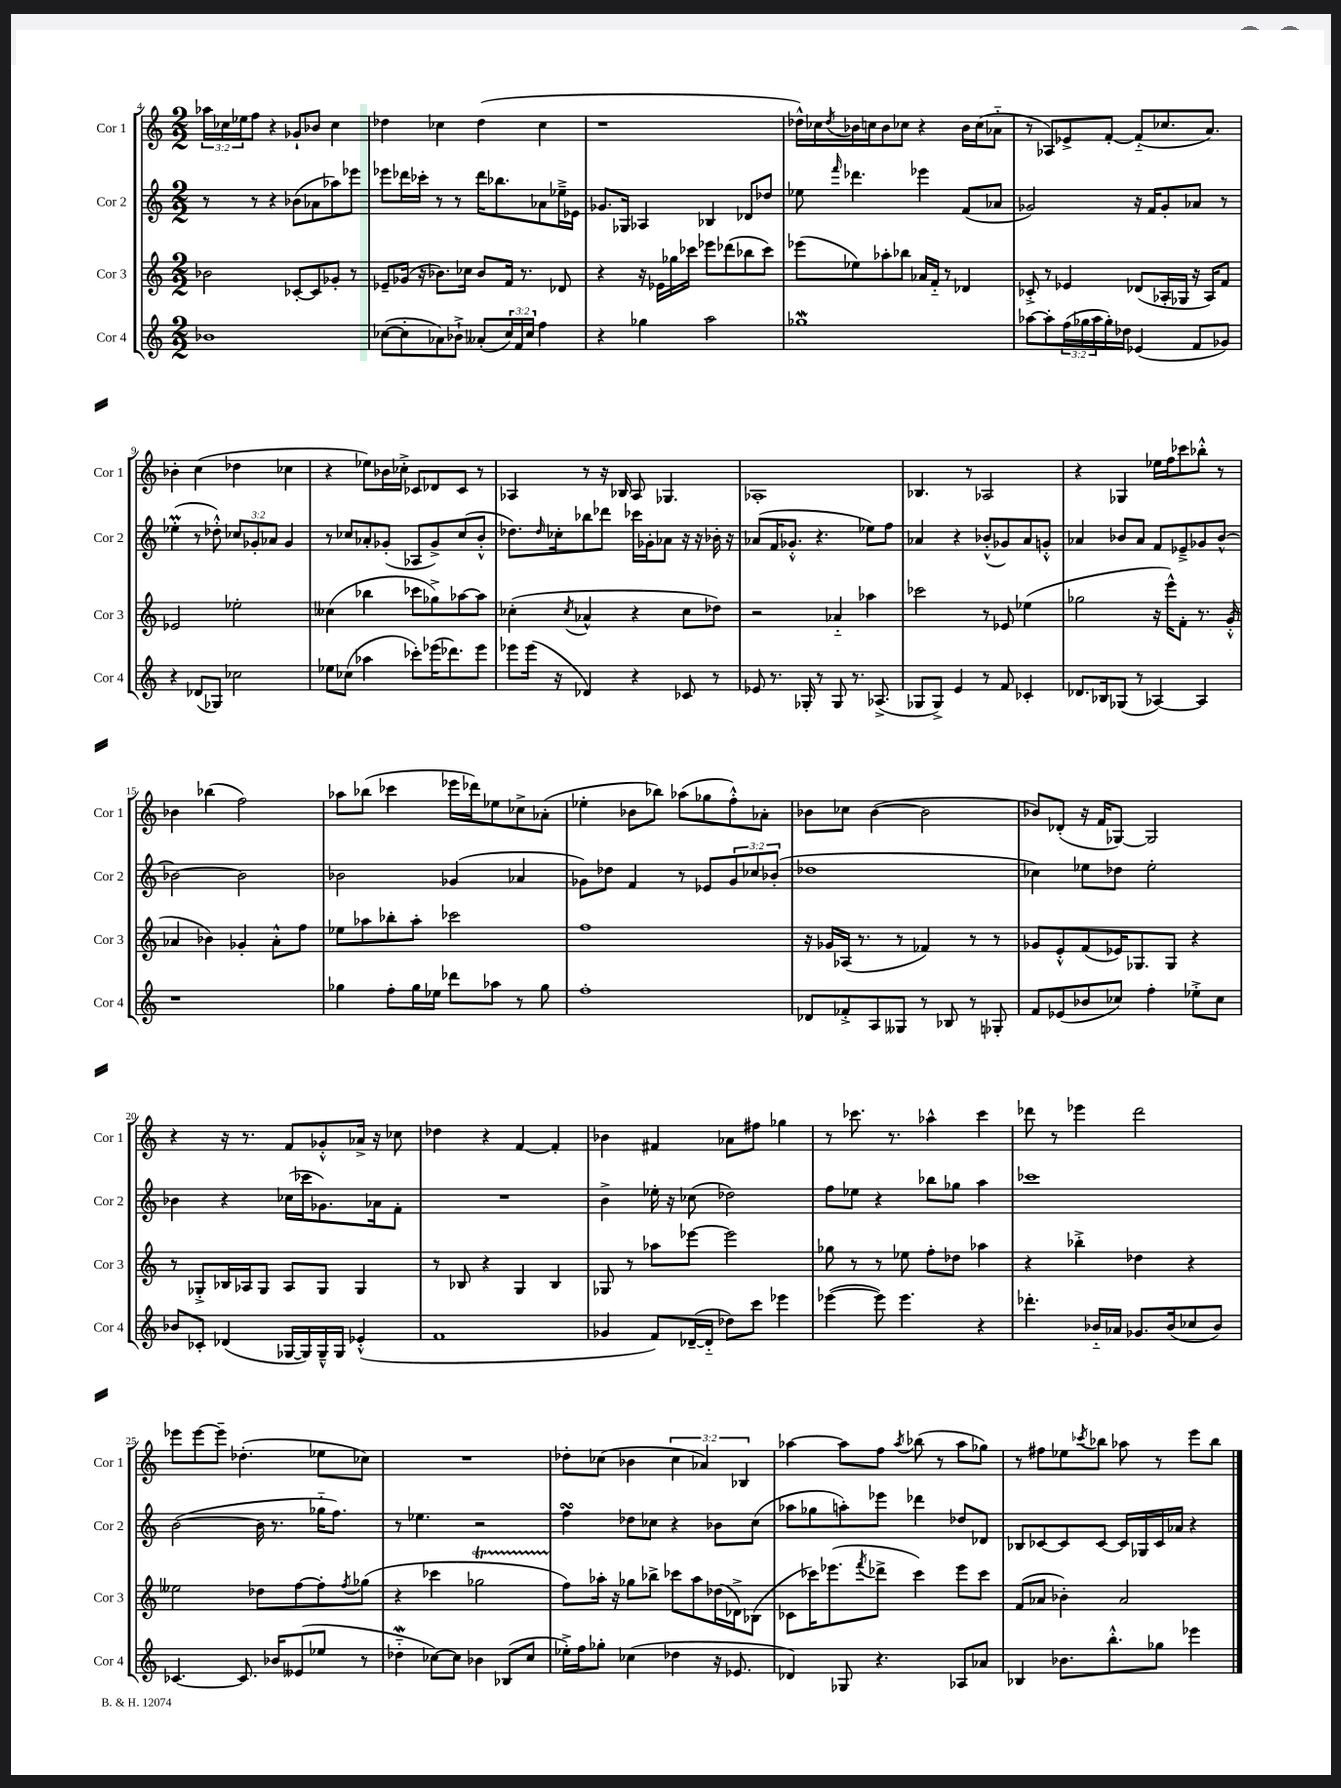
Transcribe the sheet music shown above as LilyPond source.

<<
\new StaffGroup <<
\new Staff = "s0" \with { instrumentName = "Cor 1" shortInstrumentName = "Cor 1" } {
    \clef treble \key c \major \numericTimeSignature \time 2/2 \override Staff.TupletNumber.text = #tuplet-number::calc-fraction-text
    \tuplet 3/2 { aes''16 ces''16 ees''16 } f''8 r4 ges'8-! bes'8 ces''4 |
    des''4 ces''4 des''4( ces''4 |
    r1 |
    des''16-^) ces''16 \acciaccatura { des''8 } bes'16 c''16 bes'8 ces''8 r4 bes'16 ces''16( aes'8-_ |
    r8 aes8) ees'8-> f'8~-. f'8-_( ces''8. a'8.) |
    bes'4-. c''4( des''4 ces''4 |
    r4 ees''8) bes'16 ces''16-.-> ces'8 des'8 ces'8 r8 |
    aes4 r8 r16 bes16 aes8 ges4. |
    aes1-. |
    bes4. r8 aes2 |
    r4 ges4 ees''16 f''16 ces'''8 bes''8-.-^ r8 |
    bes'4 bes''4( f''2) |
    aes''8 bes''8( ces'''4 ees'''16 des'''16) ees''8 ces''8-> aes'8-.( |
    ees''4-. bes'8 bes''8) aes''8( ges''8 f''8-.-^) aes'8-. |
    bes'8 ces''8 bes'4~( bes'2 |
    bes'8) des'8-.( r16 f'16 ges8~) ges2 |
    r4 r16 r8. f'8 ges'8-.-^ aes'16-> r16 ces''8 |
    des''4 r4 f'4~ f'4-. |
    bes'4 fis'4 aes'8 fis''8 ges''4 |
    r8 ces'''8. r8. aes''4-^ ces'''4 |
    des'''8 r8 ees'''4 des'''2 |
    ees'''8 ees'''8~ ees'''8-- des''4.-.( ees''8 ces''8) |
    R1 |
    des''8-. ces''8( bes'4 \tuplet 3/2 { ces''4 aes'4) bes4 } |
    aes''4~ aes''8 f''8 \acciaccatura { aes''8 } bes''8( r8 aes''8 ges''8) |
    r8 fis''8 ees''8 \acciaccatura { ces'''8 } bes''8 aes''8 r8 e'''8 bes''8 \bar "|." |
}
\new Staff = "s1" \with { instrumentName = "Cor 2" shortInstrumentName = "Cor 2" } {
    \clef treble \key c \major \numericTimeSignature \time 2/2 \override Staff.TupletNumber.text = #tuplet-number::calc-fraction-text
    r8 r8 r4 bes'8( aes'8 aes''8) ees'''8 |
    ees'''8 des'''16 ces'''16-. r8 r8 des'''16 bes''8. aes'8 ees''16---> ees'16 |
    ges'8. ges16 aes4 bes4 des'8 des''8 |
    ees''8 \grace { f'''16 } des'''4. ees'''4 f'8( aes'8 |
    ges'2) r16 f'16 ges'8-. aes'8 r8 |
    ees''4-.\prall( r8 des''8-.-^) \tuplet 3/2 { ces''8 ges'8-. aes'8 } ges'4 |
    r8 ces''8 aes'8-. ges'8-.( aes8 ges'8->) ces''8( b'8-.-^ |
    des''8.) \grace { des''16 } ces''16-. bes''8 des'''8 ces'''16 ges'16-. aes'8 r16 r16 bes'16-. r16 |
    aes'8( f'16 ges'8.-.-^ r4. ees''8) f''8 |
    aes'4 r4 bes'8-.-^( ges'8) aes'8 g'8-.-^ |
    aes'4 bes'8 aes'8 f'8 ees'8---> ges'8 bes'8~-^ |
    bes'2~ bes'2 |
    bes'2 ges'4( aes'4 |
    ges'8) des''8 f'4 r8 ees'8 \tuplet 3/2 { ges'8 ces''8 bes'8-.( } |
    des''1 |
    ces''4) ees''8 des''8 ees''2-. |
    bes'4 r4 ces''16( ces'''16 ges'8.) aes'16 f'8-. |
    R1 |
    b'4-> ees''16-. r16 ces''8( des''2) |
    f''8 ees''8 r4 bes''8 ges''8 a''4 |
    ces'''1 |
    b'2~( b'16 r8. ges''16-_ f''8.) |
    r8 ees''4. r2 |
    f''4\turn des''8 ces''8 r4 bes'8 ces''8( |
    aes''8 ges''8 a''8-.) ees'''8 des'''4 des''8 des'8 |
    bes8 ces'8~ ces'8 ces'8~ ces'16 ges16 ces'16 aes'16 r4 \bar "|." |
}
\new Staff = "s2" \with { instrumentName = "Cor 3" shortInstrumentName = "Cor 3" } {
    \clef treble \key c \major \numericTimeSignature \time 2/2
    bes'2 ces'8~-. ces'8 ges'8-. r8 |
    ees'8-- ges'16( r16 bes'8.) ces''16 bes'8 f'16 r8. des'8 |
    r4 r16 ees'16 ges''16 ces'''16 ees'''8 des'''8( bes''8 ces'''8) |
    ees'''8( ees''8) aes''8-. bes''8 aes'16 f'16-_ r8 des'4 |
    ces'8-.-> r8 ees'4 des'8( aes16-. ges16 r16 aes16) f'8 |
    ees'2 ees''2-. |
    ceses''4( bes''4 ces'''8 ges''8->) aes''8~ aes''8 |
    ces''4-.( \acciaccatura { ces''8 } aes'4-^ r4 ces''8 des''8) |
    r2 aes'4-_ aes''4 |
    ces'''2 r8 ees'8 ees''4( |
    ges''2 r16 e'''16-^) f'8-. r8. g'16-.-^( |
    aes'4 bes'4) ges'4-. aes'8-.-^ f''8 |
    ees''8 aes''8 bes''8-. aes''8-. ces'''2 |
    f''1 |
    r16 ges'16 aes16( r8. r8 fes'4) r8 r8 |
    ges'8 e'8-.-^ f'8( ees'16) ges8. ges8 r4 |
    r8 ges8-.-> bes16 aes16 ges8 aes8 ges8 ges4 |
    r8 bes8 r4 g4 bes4 |
    ges8 r8 aes''8 ees'''8~ ees'''2 |
    ges''8 r8 r8 ees''8 f''8-. des''8 aes''4 |
    r4 bes''4-.-> des''4 r4 |
    eeses''2 des''8 f''8~ f''8-. \acciaccatura { f''8 } ges''8( |
    r4 ces'''4 ges''2\startTrillSpan |
    f''8\stopTrillSpan) aes''16-. r16 ges''8 bes''8-> ces'''8 aes''8 des''16( des'16->) bes8( |
    ces'8 ces'''16) ees'''8.( \acciaccatura { f'''8 } des'''8-> ces'''4) ees'''8 ces'''8 |
    f'8( aes'8 bes'4-.) aes'2 \bar "|." |
}
\new Staff = "s3" \with { instrumentName = "Cor 4" shortInstrumentName = "Cor 4" } {
    \clef treble \key c \major \numericTimeSignature \time 2/2 \override Staff.TupletNumber.text = #tuplet-number::calc-fraction-text
    bes'1 |
    ces''8~( ces''8-. aes'8) bes'8-!-> aeses'8-.( \tuplet 3/2 { ces''16) f'16 ces''16 } f''4 |
    r4 ges''4 a''2 |
    ges''1\mordent |
    aes''8~ aes''8-. \tuplet 3/2 { f''16( ges''16 aes''16 } ges''16-.) des''16 ees'4( f'8 ges'8) |
    r4 des'8( ges8) ces''2 |
    ees''8 ces''8( aes''4 ces'''8-.) ees'''16( des'''8.) ees'''8 |
    ees'''8 ees'''16( r16 des'4) r4 ces'8 r8 |
    ees'8 r8. ges16-. r8 ges8 r8. aes8.->( |
    ges8 ges8->) e'4 r8 f'8 ces'4-. |
    des'8. bes16 ges8( r8 aes4~) aes4 |
    r1 |
    ges''4 f''8-. ges''16 ees''16 des'''8 aes''8 r8 ges''8 |
    f''1-. |
    des'8 fes'8-.-> a8 geses8 r8 bes8 r8 ges8-. |
    f'8 ees'8( bes'8 ces''8) f''4-. ees''8-.-> ces''8 |
    bes'8 ces'8-. des'4( ges16~ ges16) ges16---^ ges16 ees'4-.-^( |
    f'1 |
    ges'4 f'8) des'16~--( des'16-_ des''8) c'''8 ees'''4 |
    ees'''4~( ees'''8) ees'''4. r4 |
    des'''4.-. bes'16-_ aes'16 ges'8. bes'16( ces''8 bes'8) |
    ces'4.~ ces'8. bes'16 eeses'8( ees''8 r8 |
    des''4-_\mordent ces''8~) ces''8 bes'4 bes8( ces''8 |
    ees''16-.->) f''16 ges''8-. ces''4( des''4 r16 ees'8. |
    des'4) ges8 r4. aes8 aes'8 |
    bes4 bes'8. b''8.-.-^ ges''8 ees'''4 \bar "|." |
}
>>
>>
\layout { \context { \Score currentBarNumber = #4 } }
